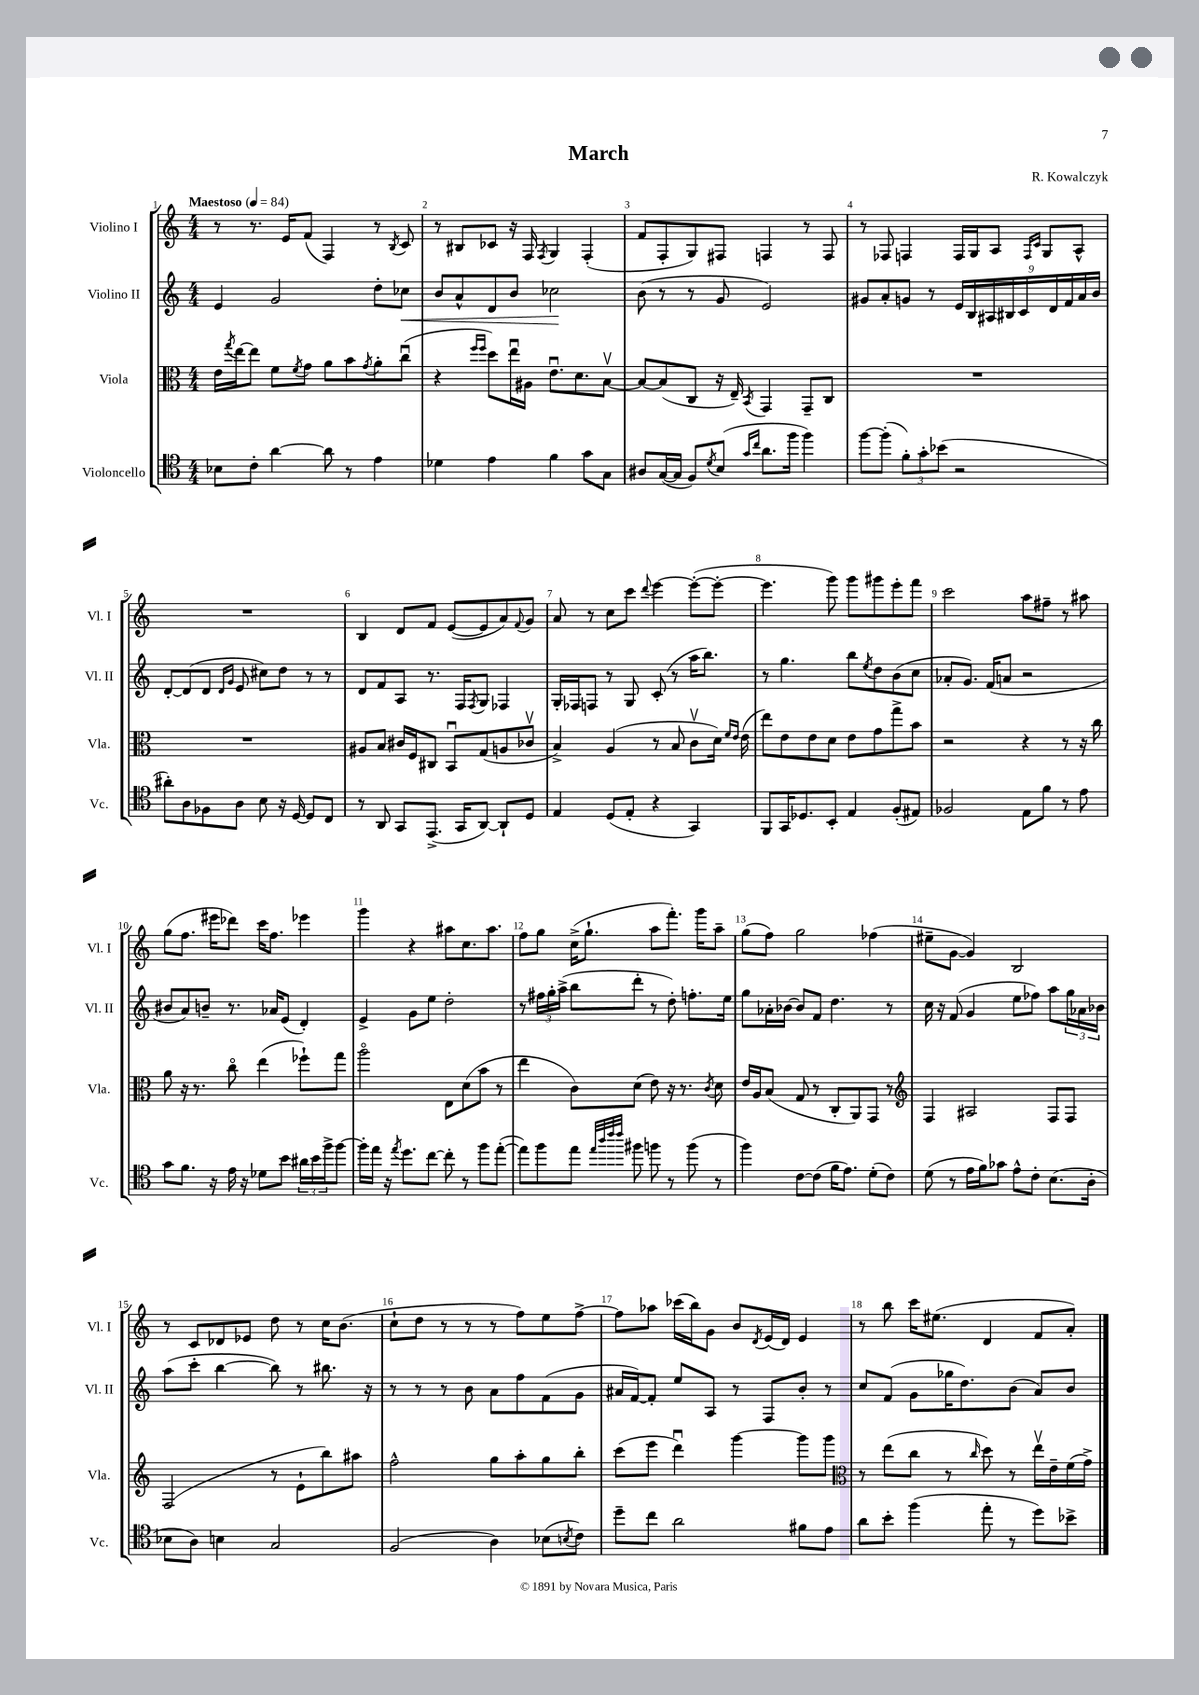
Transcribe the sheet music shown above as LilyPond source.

\header { title = "March" composer = "R. Kowalczyk" }
<<
\new StaffGroup <<
\new Staff = "s0" \with { instrumentName = "Violino I" shortInstrumentName = "Vl. I" } {
    \clef treble \key c \major \numericTimeSignature \time 4/4 \tempo "Maestoso" 4 = 84
    r8 r8. e'16 f'8( f4) r8 \acciaccatura { b8 } c'8 |
    r8 bis8 ces'8 r16 f16 \acciaccatura { f8 } g4 f4-.( |
    f'8 f8-. g8) fis8 f4 r8 f8 |
    r8 fes8 f4 f16 g16 a8 \grace { f16 c'16 } g8 a8-^ |
    R1 |
    b4 d'8 f'8 e'8~( e'8 a'8) \appoggiatura { f'8 } g'8 |
    a'8 r8 c''8 c'''8 \appoggiatura { d'''8 } e'''4~ e'''8~-.( e'''8~-. |
    e'''4. g'''8) g'''8 gis'''8 e'''8-. f'''8 |
    c'''2 a''8 fis''8-- r8 ais''8 |
    g''8( f''8. eis'''16 des'''8) c'''16 f''8. ees'''4 |
    g'''4 r4 ais''8 c''8. ais''8. |
    f''8 g''8 c''16->( g''8.-! a''8 f'''8.-.) g'''16 a''8-- |
    g''8( f''8) g''2 fes''4( |
    eis''8-- g'8~ g'4) b2 |
    r8 c'8 des'8 ees'8 d''8 r8 c''16 b'8.( |
    c''8-! d''8 r8 r8 r8 f''8) e''8 f''8~-> |
    f''8 aes''8 ces'''16( b''16) g'8 b'8 \acciaccatura { d'8 } e'16( d'16) e'4 |
    r8 b''8 c'''16 eis''8.( d'4 f'8 a'8-.) \bar "|." |
}
\new Staff = "s1" \with { instrumentName = "Violino II" shortInstrumentName = "Vl. II" } {
    \clef treble \key c \major \numericTimeSignature \time 4/4
    e'4 g'2 d''8-. ces''8\< |
    b'8 a'8-^ d'8 b'8 ces''2\! |
    b'8( r8 r8 g'8 e'2) |
    gis'8 a'8-. g'8 r8 \tuplet 9/8 { e'16 b16 ais16 bis16 c'16 d'16 f'16 a'16 b'16 } |
    d'8~-. d'8( d'8 \grace { d'16 g'16 } e'8 cis''8) d''8 r8 r8 |
    d'8 f'8 a8 r8. f16 \acciaccatura { f8 } g8 fes4 |
    g16-. fes16 f8 r8 g8 c'8-.( r8 a''16 b''8.) |
    r8 g''4. b''8 \acciaccatura { e''8 } d''8 b'8( c''8 |
    aes'8-. g'8.) f'16( a'8 r2 |
    bis'8 a'8) b'8-- r8. aes'16 e'8( d'4-.) |
    e'4-> g'8 e''8 d''2-. |
    r8 \tuplet 3/2 { fis''16 g''16-. a''16->( } b''8 d'''8-. r8 d''8-.) f''8.-. e''16 |
    g''8 aes'16-. bes'16~ bes'8 f'8 d''4. r8 |
    c''16 r16 f'8( g'4 e''8 fes''8) a''8 \tuplet 3/2 { g''16 aes'16 bes'16 } |
    a''8( c'''8-. b''4~ b''8) r8 bis''8. r16 |
    r8 r8 r8 b'8 a'8 f''8 f'8( g'8 |
    ais'16 f'16~) f'8-. e''8 a8 r8 f8 b'8-. r8 |
    c''8 f'8( g'8 ges''16 d''8.) b'8( a'8) b'8 \bar "|." |
}
\new Staff = "s2" \with { instrumentName = "Viola" shortInstrumentName = "Vla." } {
    \clef alto \key c \major \numericTimeSignature \time 4/4
    e'16 \acciaccatura { g''8 } e''16~ e''8 f'8 \acciaccatura { f'8 } g'8 a'8 b'8 \acciaccatura { g'8 } a'8-. c''8\downbow( |
    r4 \grace { f''16 f''16 } d''8) e''16\downbow ais16 e'8.\downbow d'8. b8~\upbow |
    b8~ b8( c8 r16 e16--) \acciaccatura { b,8 } g,4 g,8-- c8 |
    R1 |
    R1 |
    ais8 b8 cis'16 f16 cis8 b,8\downbow g8( a8 ces'8\upbow |
    b4->) a4( r8 b8 c'8\upbow d'16) \grace { f'16 e'16 } e'16( |
    e''8) e'8 e'8 d'8 e'8 g'8 g''8-> b'8 |
    r2 r4 r8 r16 c''16 |
    a'8 r16 r8. c''8\flageolet e''4( fes''8-!) g''8 |
    a''2\flageolet e8 d'8( b'8 r8 |
    e''4 c'8) d'8( e'8) r16 r8. \acciaccatura { c'8 } d'8 |
    e'16 a16 b8( g8 r8 c8-. a,8) g,8 r8 |
    \clef treble f4 ais2 f8 f8 |
    f2( r8 e'8-! b''8) ais''8 |
    f''2-^ g''8 a''8-. g''8 b''8-. |
    c'''8( e'''8 d'''4\downbow) g'''4~ g'''8 g'''8 |
    \clef alto r8 e''8( c''8 r8 \grace { c''16 } d''8) r8 e''16\upbow e'16-- f'16( g'16->) \bar "|." |
}
\new Staff = "s3" \with { instrumentName = "Violoncello" shortInstrumentName = "Vc." } {
    \clef tenor \key c \major \numericTimeSignature \time 4/4
    bes8 c'8-. a'4~ a'8 r8 e'4 |
    des'4 e'4 f'4 g'8 g8 |
    ais8 g16~( g16 f8) \acciaccatura { d'8 } b8( \grace { g'16 c''16 } a'8. f''16 f''4) |
    f''8~ f''8-.( \tuplet 3/2 { f'8-.) g'8-. bes'8( } r2 |
    ais'8-.) a8 fes8 a8 b8 r16 d16~ d8 c8 |
    r8 a,8 g,8 e,8.->( g,16 a,8~) a,8-! d8 |
    e4 d8( e8-. r4 g,4) |
    f,8 g,16 des8. b,8-. e4 f8-.( eis8) |
    fes2 e8 f'8 r8 e'8 |
    g'8 f'8. r16 e'16 r16 des'8 b'8 \tuplet 3/2 { ais'16 b'16 f''16-> } f''8~ |
    f''16-. e''16 r16 \acciaccatura { e''8 } d''8. c''8~ c''8-. r8 f''8 e''8~-.( |
    e''8) f''8 e''8 \grace { e''32 a''32 c'''32 c'''32 } fis''8 f''8 r8 f''8( r8 |
    f''4) c'8~ c'8( f'16 e'8.) d'8-.( c'8) |
    d'8( r8 e'16 f'16) ges'8 e'8-^ c'8-. b8.( a16-. |
    bes8 a8) b4 g2 |
    f2( a4) bes8( \acciaccatura { b8 } c'8) |
    d''8-- c''8 a'2 fis'8 e'8 |
    a'8 b'8-. f''4( e''8-. r8 d''8) bes'8-> \bar "|." |
}
>>
>>
\layout { \context { \Score \override BarNumber.break-visibility = ##(#f #t #t) barNumberVisibility = #all-bar-numbers-visible } }
